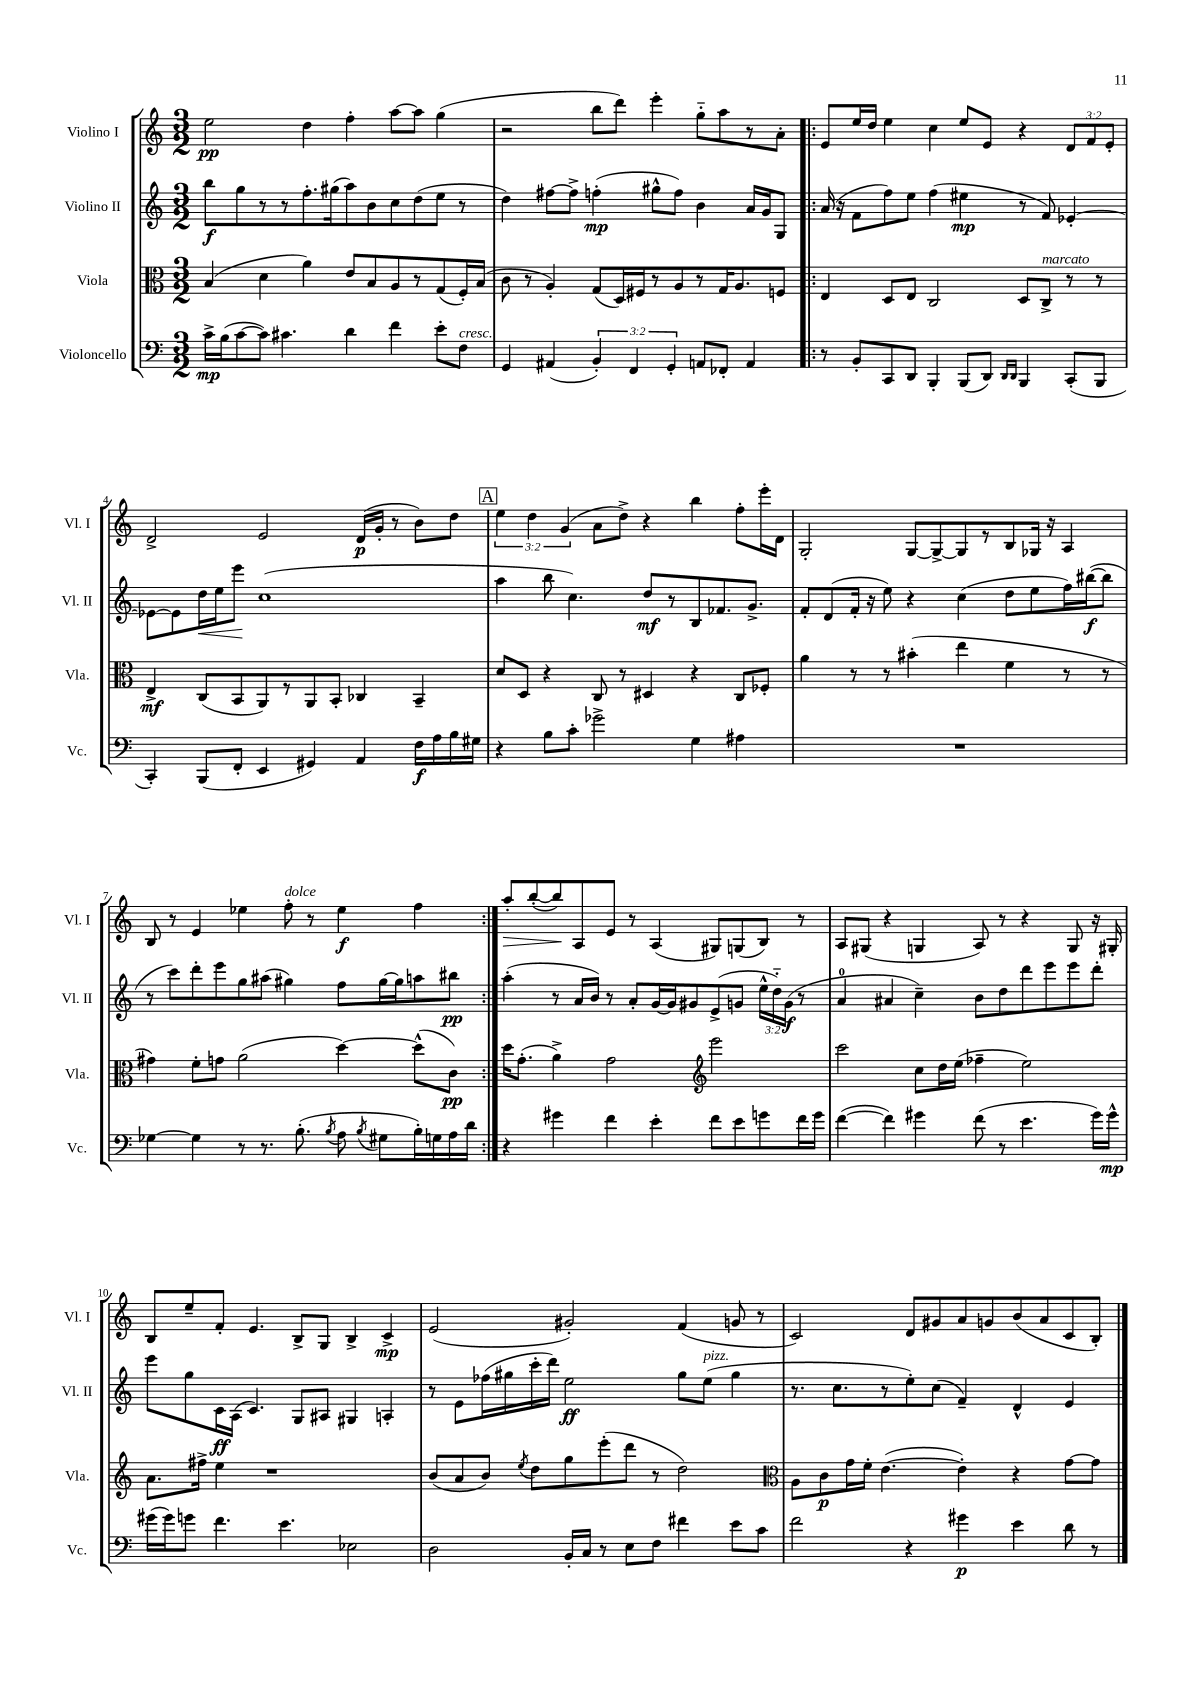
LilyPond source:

<<
\new StaffGroup <<
\new Staff = "s0" \with { instrumentName = "Violino I" shortInstrumentName = "Vl. I" } {
    \clef treble \key c \major \numericTimeSignature \time 3/2 \override Staff.TupletNumber.text = #tuplet-number::calc-fraction-text
    \autoBeamOff e''2\pp d''4 f''4-. a''8[~ a''8] g''4( |
    r2 b''8[ d'''8]) e'''4-. g''8[-_ a''8 r8 a'8]-. |
    \repeat volta 2 { e'8[ e''16 d''16] e''4 c''4 e''8[ e'8] r4 \tuplet 3/2 { d'8[ f'8 e'8]-. } |
    d'2-> e'2 d'16[\p( g'16]-. r8 b'8[) d''8] |
    \mark \markup { \box "A" } \tuplet 3/2 { e''4 d''4 g'4( } a'8[ d''8]->) r4 b''4 f''8[-. e'''16-. d'16] |
    g2-. g8[~ g8~-> g8 r8 b8 ges16] r16 a4 |
    b8 r8 e'4 ees''4 f''8-.^\markup { \italic "dolce" } r8 ees''4\f f''4 | }
    a''8[-.\> b''8~-.( b''8\!) a8 e'8] r8 a4( gis8[) g8( b8]) r8 |
    a8[ gis8]( r4 g4 a8) r8 r4 g8 r16 gis16-. |
    b8[ e''8-- f'8]-. e'4. b8[-> g8] b4-> c'4->\mp |
    e'2( gis'2-.) f'4( g'8 r8 |
    c'2) d'8[ gis'8 a'8 g'8 b'8( a'8 c'8 b8]-.) \bar "|." |
}
\new Staff = "s1" \with { instrumentName = "Violino II" shortInstrumentName = "Vl. II" } {
    \clef treble \key c \major \numericTimeSignature \time 3/2 \override Staff.TupletNumber.text = #tuplet-number::calc-fraction-text
    \autoBeamOff b''8[\f g''8 r8 r8 f''8.-. gis''16( a''8) b'8 c''8 d''8( e''8] r8 |
    d''4) fis''8[~ fis''8]-> f''4-.\mp( gis''8[-^ f''8]) b'4 a'16[ g'16 g8] |
    \repeat volta 2 { a'16( r16 f'8[ f''8) e''8] f''4( eis''4\mp r8 f'8) ees'4~-. |
    ees'8[~ ees'8 d''16\< e''16 e'''8]\! c''1( |
    \mark \markup { \box "A" } a''4 b''8 c''4.) d''8[\mf r8 b8 fes'8. g'8.]-> |
    f'8[-. d'8( f'16]-. r16 e''8) r4 c''4( d''8[ e''8 f''16) bis''16~\f( bis''8] |
    r8 c'''8[) d'''8-. e'''8 g''8 ais''8]( gis''4) f''8[ gis''16~ gis''16 a''8 bis''8]\pp | }
    a''4-.( r8 a'16[ b'16]) r8 a'8[-. g'16~ g'16 gis'8 e'8->( g'8] \tuplet 3/2 { e''16[-^ d''16-_) g'16]\f( } r8 |
    a'4-0 ais'4 c''4--) b'8[ d''8 d'''8 e'''8 e'''8 d'''8]-. |
    e'''8[ g''8 c'16\ff a16]( c'4.) g8[ ais8] gis4 a4-. |
    r8 e'8[ fes''16( gis''16 c'''16-. d'''16]) e''2\ff gis''8[ e''8]^\markup { \italic "pizz." }( gis''4 |
    r8. c''8.[ r8 e''8-.) c''8]( f'4--) d'4-^ e'4 \bar "|." |
}
\new Staff = "s2" \with { instrumentName = "Viola" shortInstrumentName = "Vla." } {
    \clef alto \key c \major \numericTimeSignature \time 3/2
    \autoBeamOff b4( d'4 a'4) e'8[ b8 a8 r8 g8( f16-.) b16]( |
    c'8 r8 a4-.) g8[( d16) fis16 r8 a8 r8 g16 a8. f8] |
    \repeat volta 2 { e4 d8[ e8] c2 d8[ c8]->^\markup { \italic "marcato" } r8 r8 |
    e4->\mf c8[( b,8 a,8) r8 a,8 b,8]-. ces4 b,4-- |
    \mark \markup { \box "A" } d'8[ d8] r4 c8 r8 dis4 r4 c8[ fes8]-. |
    a'4 r8 r8 bis'4-.( e''4 f'4 r8 r8 |
    gis'4) f'8[-. g'8] a'2( d''4~) d''8[-^( c'8]\pp) | }
    d''16[ g'8.]-.( a'4->) g'2 \clef treble e'''2 |
    c'''2 c''8[ d''16 e''16]( fes''4-- e''2) |
    a'8.[ fis''16]-> e''4 r1 |
    b'8[( a'8 b'8]) \acciaccatura { e''8 } d''8[ g''8 e'''8-.( d'''8] r8 d''2) |
    \clef alto a8[ c'8\p g'16 f'16]-. e'4.~( e'4-.) r4 g'8[~ g'8] \bar "|." |
}
\new Staff = "s3" \with { instrumentName = "Violoncello" shortInstrumentName = "Vc." } {
    \clef bass \key c \major \numericTimeSignature \time 3/2 \override Staff.TupletNumber.text = #tuplet-number::calc-fraction-text
    \autoBeamOff c'16[->\mp b16( c'8~ c'8]) cis'4. d'4 f'4 e'8[-. f8]^\markup { \italic "cresc." } |
    g,4 ais,4( \tuplet 3/2 { b,4-.) f,4 g,4-. } a,8[ fes,8]-. a,4 |
    \repeat volta 2 { r8 b,8[-. c,8 d,8] b,,4-. b,,8[( d,8]) \grace { d,16[ d,16] } b,,4 c,8[-.( b,,8] |
    c,4-.) b,,8[( f,8]-. e,4 gis,4) a,4 f16[\f a16 b16 gis16] |
    \mark \markup { \box "A" } r4 b8[ c'8]-. ges'2-> g4 ais4 |
    R1. |
    ges4~ ges4 r8 r8. b8.-.( \acciaccatura { b8 } a8 \acciaccatura { b8 } gis8[ b16-.) g16 a16 d'16] | }
    r4 gis'4 f'4 e'4-. f'8[ e'8 g'8 f'16 g'16] |
    f'4~( f'4) gis'4 f'8( r8 e'4. gis'16[) gis'16]-^\mp |
    gis'16[( gis'16) g'8] f'4. e'4. ees2 |
    d2 b,16[-. c16] r8 e8[ f8] fis'4 e'8[ c'8] |
    f'2 r4 gis'4\p e'4 d'8 r8 \bar "|." |
}
>>
>>
